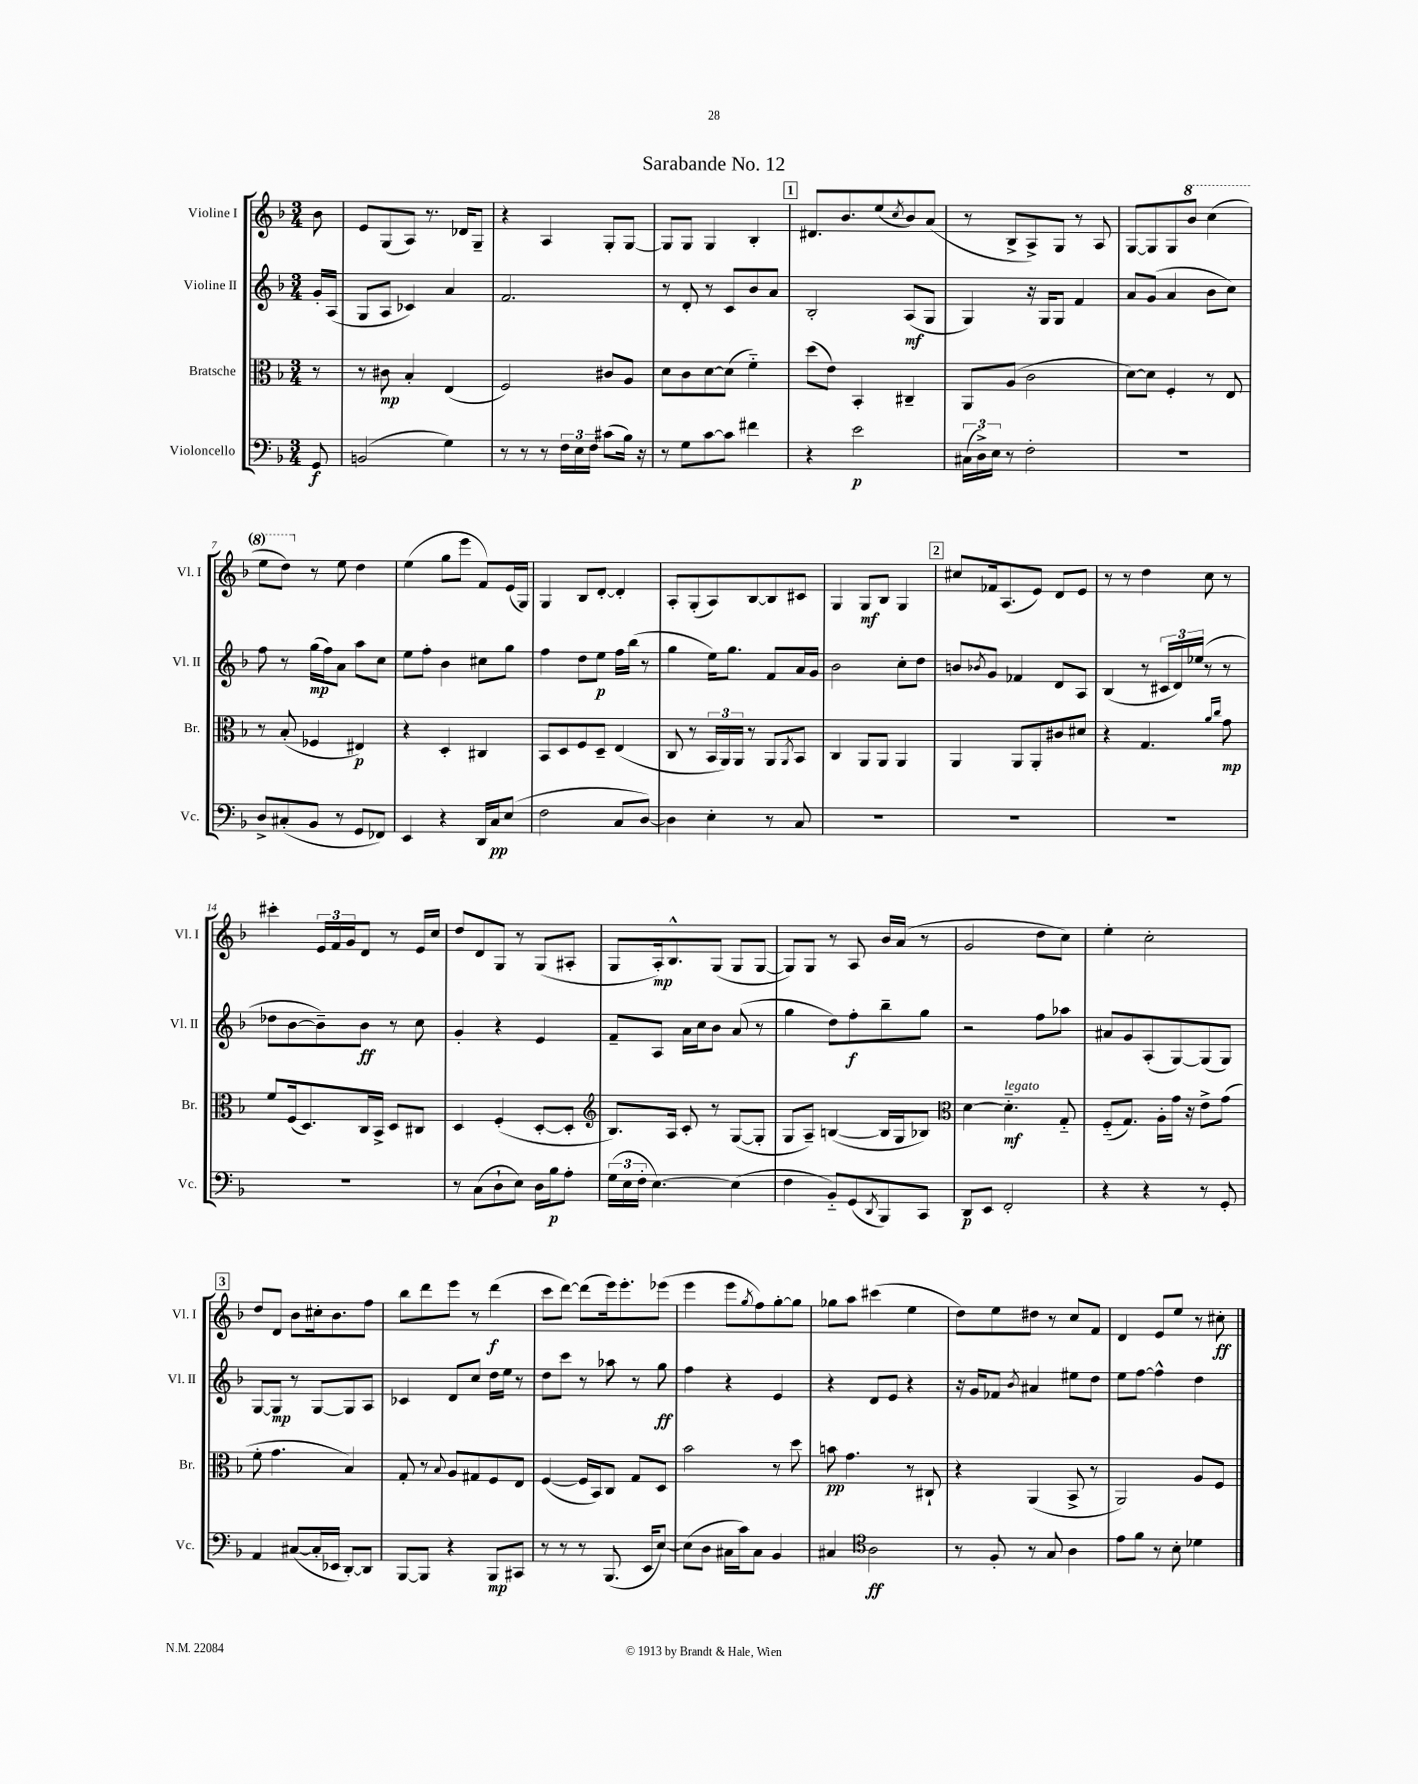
\header { title = "Sarabande No. 12" }
<<
\new StaffGroup <<
\new Staff = "s0" \with { instrumentName = "Violine I" shortInstrumentName = "Vl. I" } {
    \clef treble \key f \major \numericTimeSignature \time 3/4 \partial 8
    bes'8 |
    e'8 g8( a8) r8. des'16 g8-- |
    r4 a4 g8-. g8~ |
    g8 g8 g4 bes4-. |
    \mark \markup { \box "1" } dis'8. bes'8. e''8( \acciaccatura { c''8 } bes'8) a'8( |
    r8 bes8-> a8->) g8 r8 a8 |
    g8~ g8 g8 \ottava #1 bes''8 c'''4( |
    e'''8 d'''8) \ottava #0 r8 e''8 d''4 |
    e''4( g''8 e'''8 f'8) e'16( g16) |
    g4 bes8 d'8~-. d'4-. |
    a8-. g8-.( a8) bes8~ bes8 cis'8 |
    g4 g8\mf bes8 g4 |
    \mark \markup { \box "2" } cis''8 fes'16 a8.( e'8) d'8 e'8 |
    r8 r8 d''4 c''8 r8 |
    cis'''4-. \tuplet 3/2 { e'16 f'16 g'16 } d'8 r8 e'16 c''16 |
    d''8 d'8 g8 r8 g8( ais8-. |
    g8 a16-.\mp) bes8.-^ g8( g8 g8~ |
    g8) g8 r8 a8 bes'16 a'16( r8 |
    g'2 d''8 c''8) |
    e''4-. c''2-. |
    \mark \markup { \box "3" } d''8 d'8 bes'8 cis''16-. bes'8. f''8 |
    bes''8 d'''8 e'''8 r8 d'''4\f( |
    c'''8 d'''8~) d'''8( e'''16) e'''8.-. ees'''8( |
    e'''4 e'''8 \acciaccatura { g''8 } f''8) g''8~-. g''8 |
    ges''8 a''8 cis'''4( e''4 |
    d''8) e''8 dis''8 r8 c''8 f'8 |
    d'4 e'8 e''8 r8 cis''8-.\ff \bar "|." |
}
\new Staff = "s1" \with { instrumentName = "Violine II" shortInstrumentName = "Vl. II" } {
    \clef treble \key f \major \numericTimeSignature \time 3/4 \partial 8
    g'16-. a16( |
    g8 a8 ces'4) a'4 |
    f'2. |
    r8 d'8-. r8 c'8 bes'8 a'8 |
    \mark \markup { \box "1" } bes2-. a8\mf( g8 |
    g4) r16 g16 g8 f'4 |
    a'8 g'8( a'4 bes'8 c''8) |
    f''8 r8 g''16\mp( f''16) a'8 a''8 c''8 |
    e''8 f''8-. bes'4 cis''8 g''8 |
    f''4 d''8 e''8\p f''16 bes''16( r8 |
    g''4 e''16) g''8. f'8 a'16 g'16 |
    bes'2 c''8-. d''8 |
    \mark \markup { \box "2" } b'8 \acciaccatura { bes'8 } g'8 fes'4 d'8 a8 |
    bes4( r8 \tuplet 3/2 { cis'16 d'16) ees''16( } r8 r8 |
    des''8 bes'8~ bes'8--) bes'8\ff r8 c''8 |
    g'4-. r4 e'4 |
    f'8-- a8 a'16 c''16 bes'8 a'8( r8 |
    g''4 d''8) f''8-.\f bes''8-- g''8 |
    r2 f''8 aes''8 |
    ais'8 g'8 a8-.( g8~) g8( g8) |
    \mark \markup { \box "3" } g8~ g8\mp r8 g8~ g8 a8 |
    ces'4 d'8 c''8 d''16 e''16 r8 |
    d''8 c'''8 r8 aes''8 r8 g''8\ff |
    f''4 r4 e'4 |
    r4 d'8 e'8 r4 |
    r16 g'16 fes'8 \acciaccatura { bes'8 } ais'4 eis''8 d''8 |
    e''8 f''8~ f''4-^ d''4 \bar "|." |
}
\new Staff = "s2" \with { instrumentName = "Bratsche" shortInstrumentName = "Br." } {
    \clef alto \key f \major \numericTimeSignature \time 3/4 \partial 8
    r8 |
    r8 cis'8\mp bes4-. e4( |
    f2) cis'8 a8 |
    d'8 c'8 d'8~ d'8( f'4-_) |
    \mark \markup { \box "1" } d''8( e'8) bes,4-. cis4-- |
    a,8 a8( c'2 |
    d'8~) d'8 f4-. r8 e8 |
    r8 bes8-.( fes4 eis4\p) |
    r4 d4-. cis4 |
    bes,8 d8 f8 d8-- e4( |
    c8 r8 \tuplet 3/2 { bes,16 a,16) a,16 } r8 a,8 \acciaccatura { a,8 } bes,8 |
    c4 a,8 a,8 a,4 |
    \mark \markup { \box "2" } a,4 a,8 a,8-. cis'8 dis'8 |
    r4 g4. \grace { a'16 c''16 } g'8\mp |
    f'8 f16( d8.) c16 bes,16-> d8 cis8 |
    d4 f4-.( d8~-. d8-. |
    \clef treble bes8.) a16 c'8-. r8 g8~( g8-. |
    g8 a8--) b4~( b16 g16 bes8) |
    \clef alto d'4~ d'4.-_\mf^\markup { \italic "legato" } g8-_ |
    f8-_( g8.) a16-. g'16 r16 e'8-> g'8( |
    \mark \markup { \box "3" } f'8-. g'4. bes4) |
    g8-. r8 \appoggiatura { bes8 } a8 gis8 f8 e8 |
    f4~( f16 bes,16) c8 g8 d8 |
    bes'2 r8 d''8 |
    b'8\pp g'4. r8 cis8-! |
    r4 a,4( bes,8-> r8 |
    a,2) a8 f8 \bar "|." |
}
\new Staff = "s3" \with { instrumentName = "Violoncello" shortInstrumentName = "Vc." } {
    \clef bass \key f \major \numericTimeSignature \time 3/4 \partial 8
    g,8\f |
    b,2( g4) |
    r8 r8 r8 \tuplet 3/2 { f16 e16 f16 } cis'8( bes16) r16 |
    r8 g8 c'8~ c'8 fis'4 |
    \mark \markup { \box "1" } r4 e'2\p |
    \tuplet 3/2 { cis16( d16->) e16 } r8 f2-. |
    R2. |
    d8-> cis8-.( bes,8 r8 g,8 fes,8) |
    e,4 r4 d,16 c16\pp e8( |
    f2 c8 d8~) |
    d4 e4-. r8 c8 |
    R2. |
    \mark \markup { \box "2" } R2. |
    R2. |
    R2. |
    r8 c8( d8-! e8) d16 bes16\p a8-. |
    \tuplet 3/2 { g16( e16 f16-. } e4.~) e4( |
    f4 bes,8-_) g,8( \acciaccatura { d,8 } bes,,8) c,8 |
    d,8\p e,8 f,2-. |
    r4 r4 r8 g,8-. |
    \mark \markup { \box "3" } a,4 cis8~( cis16-. ees,16 d,8~-.) d,8 |
    bes,,8~ bes,,8 r4 bes,,8\mp cis,8 |
    r8 r8 r8 bes,,8.( e,16 e8~) |
    e8( d8 cis16 c'16) cis8 bes,4 |
    cis4 \clef tenor a2\ff |
    r8 f8-. r8 g8 a4 |
    e'8 f'8 r8 bes8-. des'4 \bar "|." |
}
>>
>>
